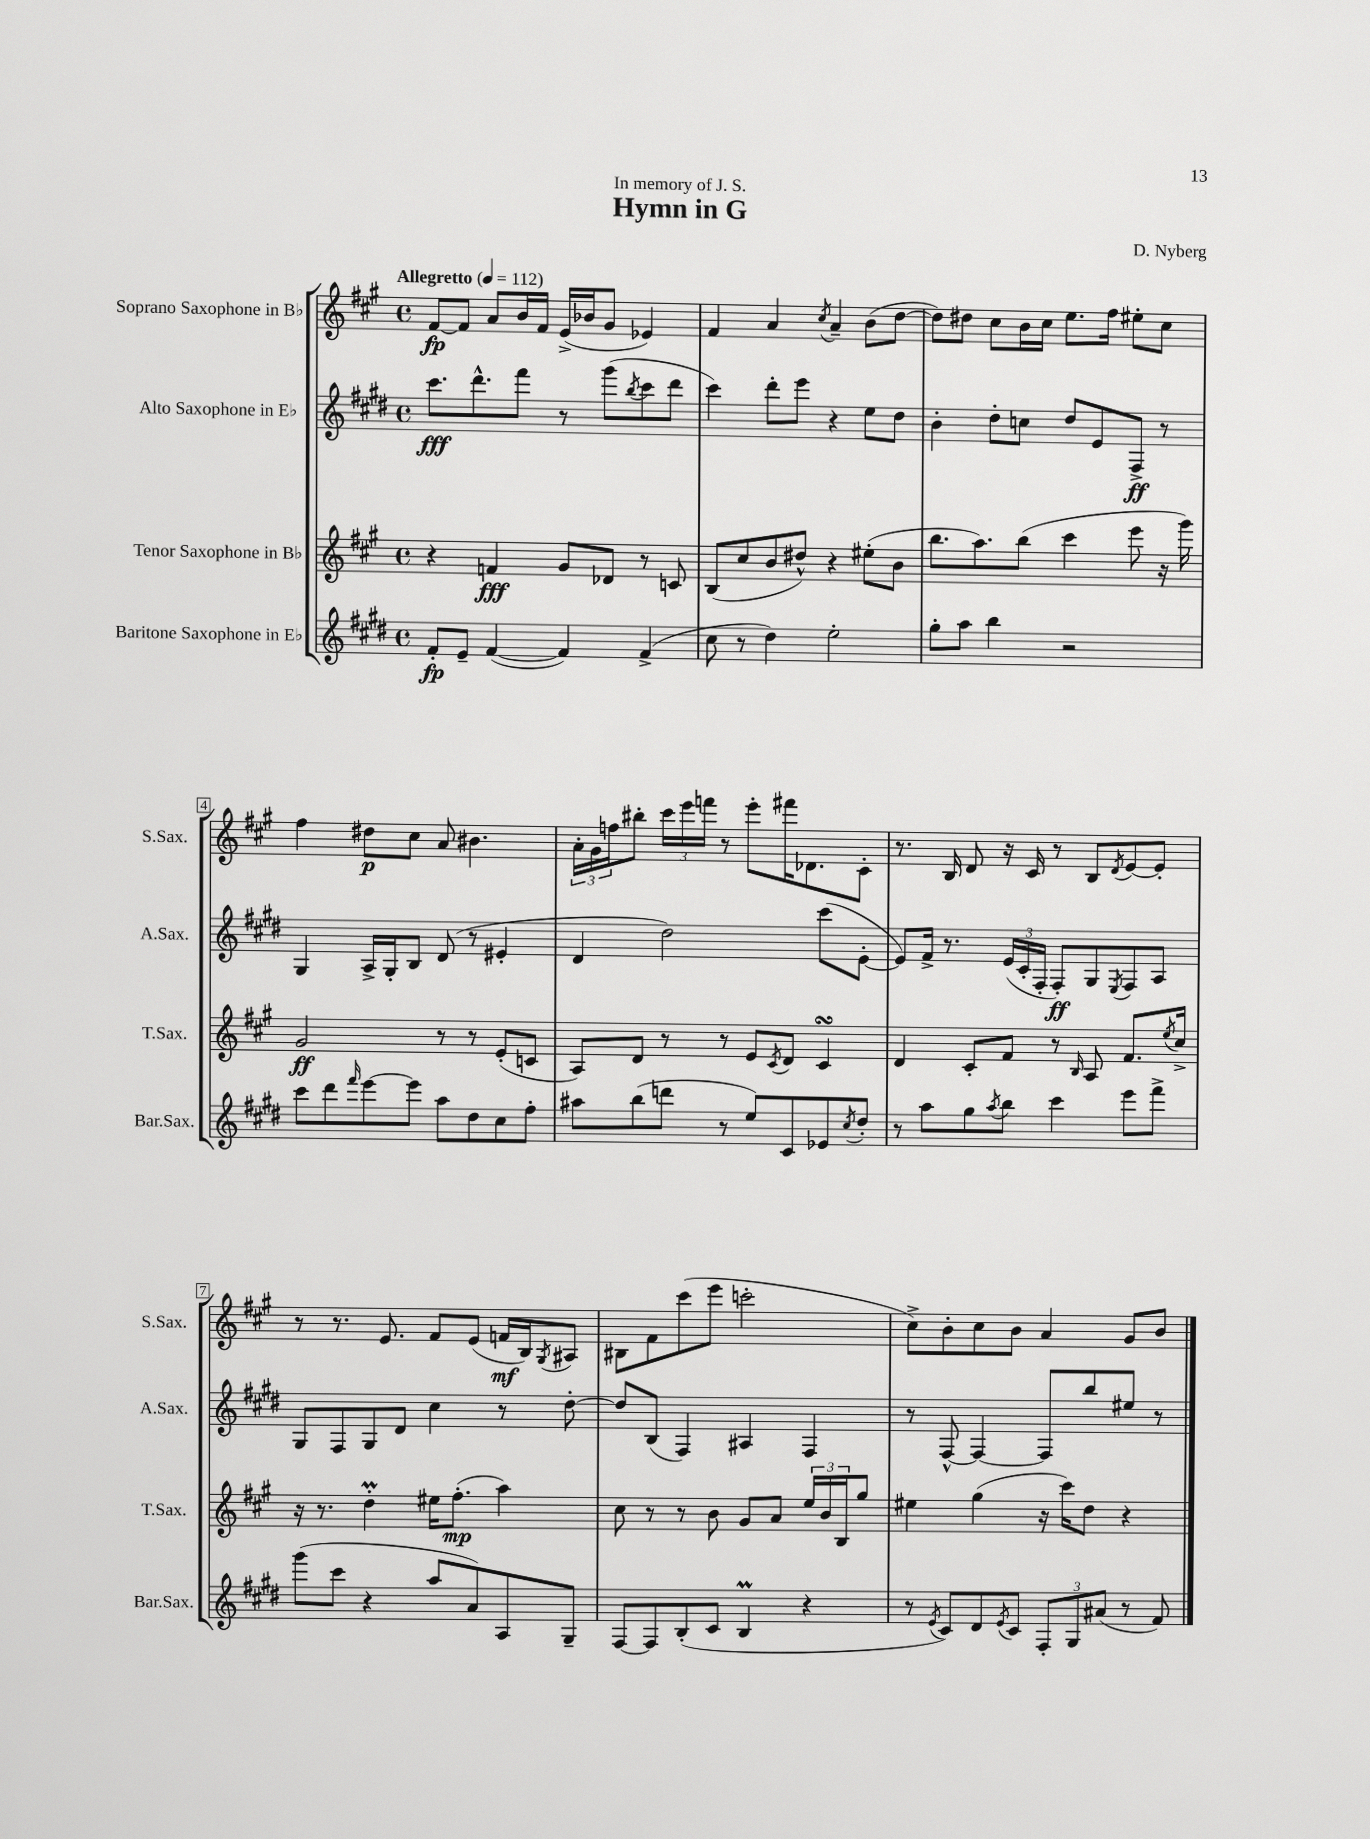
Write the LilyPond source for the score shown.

\header { title = "Hymn in G" composer = "D. Nyberg" dedication = "In memory of J. S." }
<<
\new StaffGroup <<
\new Staff = "s0" \with { instrumentName = "Soprano Saxophone in Bb" shortInstrumentName = "S.Sax." } {
    \clef treble \key a \major \defaultTimeSignature \time 4/4 \tempo "Allegretto" 4 = 112
    fis'8~\fp fis'8 a'8 b'16 fis'16 e'16->( bes'16 gis'8 ees'4) |
    fis'4 a'4 \acciaccatura { cis''8 } a'4-- b'8( d''8~ |
    d''8) dis''8 cis''8 b'16 cis''16 e''8. fis''16 eis''8-. cis''8 |
    fis''4 dis''8\p cis''8 a'8 bis'4. |
    \tuplet 3/2 { a'16-. gis'16 f''16 } bis''8-. \tuplet 3/2 { cis'''16 e'''16 f'''16 } r8 e'''8-. fis'''16 des'8. cis'8-. |
    r8. b16 d'8 r16 cis'16 r8 b8 \acciaccatura { d'8 } e'8~ e'8-. |
    r8 r8. e'8. fis'8 e'8( f'16\mf b16) \acciaccatura { gis8 } ais8 |
    bis8 fis'8 cis'''8( e'''8 c'''2-. |
    cis''8->) b'8-. cis''8 b'8 a'4 gis'8 b'8 \bar "|." |
}
\new Staff = "s1" \with { instrumentName = "Alto Saxophone in Eb" shortInstrumentName = "A.Sax." } {
    \clef treble \key e \major \defaultTimeSignature \time 4/4
    cis'''8.\fff dis'''8.-^ fis'''8 r8 gis'''8( \acciaccatura { b''8 } cis'''8 dis'''8 |
    cis'''4) dis'''8-. e'''8 r4 e''8 dis''8 |
    b'4-. dis''8-. c''8 dis''8 e'8 fis8->\ff r8 |
    gis4 a16-> gis16-. b8 dis'8( r8 eis'4-. |
    dis'4 dis''2) cis'''8( e'8~-. |
    e'8) fis'16-> r8. \tuplet 3/2 { e'16( cis'16-. fis16-. } fis8-.\ff) gis8 \acciaccatura { e8 } fis8 a8 |
    gis8 fis8 gis8 dis'8 cis''4 r8 dis''8~-. |
    dis''8 b8( fis4) ais4 fis4 |
    r8 fis8~-^ fis4~ fis8 b''8 eis''8 r8 \bar "|." |
}
\new Staff = "s2" \with { instrumentName = "Tenor Saxophone in Bb" shortInstrumentName = "T.Sax." } {
    \clef treble \key a \major \defaultTimeSignature \time 4/4
    r4 f'4\fff gis'8 des'8 r8 c'8 |
    b8( cis''8 b'8 dis''8-^) r4 eis''8-.( b'8 |
    b''8. a''8.) b''8( cis'''4 e'''8 r16 gis'''16) |
    gis'2\ff r8 r8 e'8-.( c'8 |
    a8) d'8 r8 r8 e'8 \acciaccatura { cis'8 } d'8 cis'4\turn |
    d'4 cis'8-. fis'8 r8 \grace { b16 } a8 fis'8. \acciaccatura { e''8 } cis''16-> |
    r16 r8. d''4-.\prall eis''16 fis''8.-.\mp( a''4) |
    cis''8 r8 r8 b'8 gis'8 a'8 \tuplet 3/2 { e''16 b'16 b16 } gis''8 |
    eis''4 gis''4( r16 cis'''16) d''8 r4 \bar "|." |
}
\new Staff = "s3" \with { instrumentName = "Baritone Saxophone in Eb" shortInstrumentName = "Bar.Sax." } {
    \clef treble \key e \major \defaultTimeSignature \time 4/4
    fis'8-.\fp e'8-- fis'4~( fis'4) fis'4->( |
    cis''8 r8 dis''4) e''2-. |
    gis''8-. a''8 b''4 r2 |
    cis'''8 dis'''8 \grace { fis'''16 } e'''8~ e'''8 a''8 dis''8 cis''8 fis''8-. |
    ais''8 b''8( d'''8 r8 e''8) cis'8 ees'8 \acciaccatura { cis''8 } dis''8-. |
    r8 a''8 gis''8 \acciaccatura { a''8 } b''8 cis'''4 e'''8 fis'''8-> |
    gis'''8( cis'''8 r4 a''8 a'8) a8 gis8-- |
    fis8~ fis8 b8-.( cis'8 b4\prall r4 |
    r8 \acciaccatura { e'8 } cis'8) dis'8 \acciaccatura { e'8 } cis'8 \tuplet 3/2 { fis8-. gis8 ais'8( } r8 fis'8) \bar "|." |
}
>>
>>
\layout { \context { \Score \override BarNumber.stencil = #(make-stencil-boxer 0.1 0.3 ly:text-interface::print) } }
